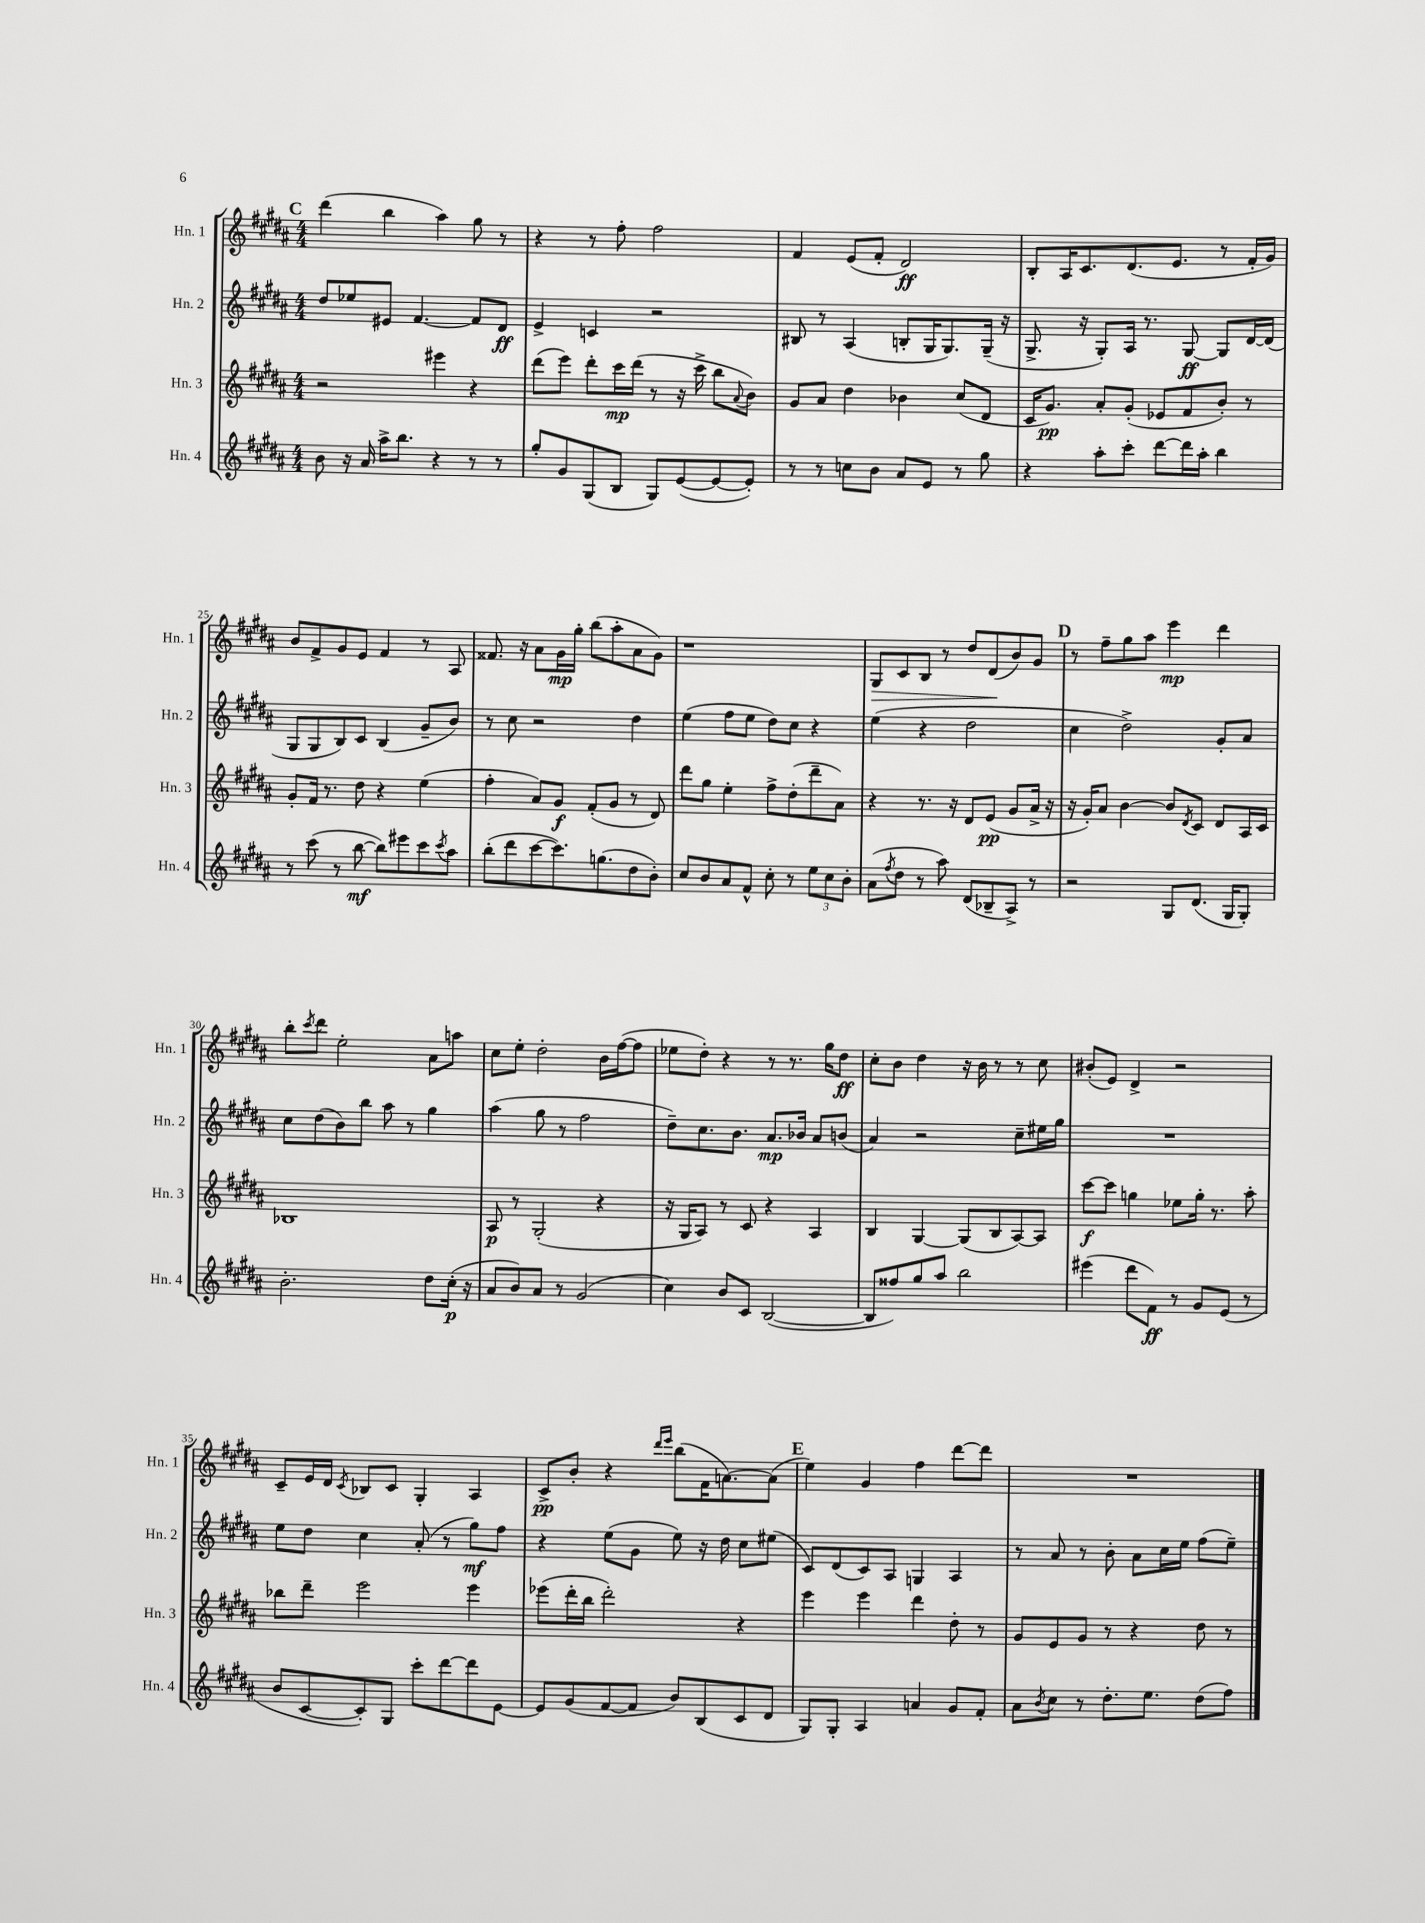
<<
\new StaffGroup <<
\new Staff = "s0" \with { instrumentName = "Hn. 1" shortInstrumentName = "Hn. 1" } {
    \clef treble \key b \major \numericTimeSignature \time 4/4
    \mark \markup { \bold "C" } dis'''4( b''4 ais''4) gis''8 r8 |
    r4 r8 fis''8-. fis''2 |
    fis'4 e'8( fis'8-. dis'2\ff) |
    b8-. ais16 cis'8. dis'8.( e'8. r8 fis'16-. gis'16) |
    b'8 fis'8-> gis'8 e'8 fis'4 r8 ais8 |
    fisis'8. r16 ais'8 gis'16\mp gis''16-. b''8( ais''8-. ais'8 gis'8) |
    r1 |
    gis8\> cis'8 b8 r8 dis''8 dis'8\!( b'8) gis'8 |
    \mark \markup { \bold "D" } r8 fis''8-- gis''8 ais''8 e'''4\mp dis'''4 |
    b''8-. \acciaccatura { cis'''8 } dis'''8 e''2-. ais'8 a''8 |
    cis''8 e''8-. dis''2-. b'16 fis''16~( fis''8 |
    ees''8 dis''8-.) r4 r8 r8. gis''16 dis''8\ff |
    cis''8-. b'8 dis''4 r16 b'16 r8 r8 cis''8 |
    bis'8-.( e'8) dis'4-> r2 |
    cis'8-- e'16 dis'16 \acciaccatura { cis'8 } bes8 cis'8 gis4-. ais4 |
    cis'8->\pp b'8-. r4 \grace { dis'''16 e'''16 } b''8( fis'16 a'8.~) a'8( |
    \mark \markup { \bold "E" } e''4) gis'4 fis''4 dis'''8~ dis'''8 |
    R1 \bar "|." |
}
\new Staff = "s1" \with { instrumentName = "Hn. 2" shortInstrumentName = "Hn. 2" } {
    \clef treble \key b \major \numericTimeSignature \time 4/4
    \mark \markup { \bold "C" } dis''8 ees''8 eis'8 fis'4.~ fis'8 dis'8\ff |
    e'4-> c'4 r2 |
    bis8 r8 ais4( b8-. gis16 gis8.) gis16--( r16 |
    gis8.-> r16 gis8-.) ais16 r8. gis8~\ff gis8 dis'16~ dis'16( |
    gis8 gis8 b8) cis'8 b4( gis'8-- b'8) |
    r8 cis''8 r2 dis''4 |
    e''4( fis''8 e''8 dis''8) cis''8 r4 |
    e''4( r4 dis''2 |
    \mark \markup { \bold "D" } cis''4 dis''2->) gis'8-. ais'8 |
    cis''8 dis''8( b'8) b''8 ais''8 r8 gis''4 |
    ais''4( gis''8 r8 fis''2 |
    dis''8--) cis''8. b'8. ais'8.\mp bes'16 ais'8 b'8( |
    ais'4) r2 cis''8-- eis''16 gis''16 |
    R1 |
    e''8 dis''8 cis''4 ais'8-.( r8 gis''8\mf) fis''8 |
    r4 e''8( gis'8 e''8) r16 dis''16 cis''8 eis''8( |
    \mark \markup { \bold "E" } cis'8) dis'8( cis'8) ais8 g4 ais4 |
    r8 ais'8 r8 b'8-. ais'8 cis''16 e''16 fis''8( e''8--) \bar "|." |
}
\new Staff = "s2" \with { instrumentName = "Hn. 3" shortInstrumentName = "Hn. 3" } {
    \clef treble \key b \major \numericTimeSignature \time 4/4
    \mark \markup { \bold "C" } r2 eis'''4 r4 |
    dis'''8( e'''8) dis'''8-. cis'''16\mp dis'''16( r8 r16 cis'''16-> b''8 \appoggiatura { ais'8 } b'8) |
    gis'8 ais'8 dis''4 bes'4 cis''8( dis'8 |
    cis'16 gis'8.\pp) ais'8-. gis'8-.( ees'8 fis'8 b'8-.) r8 |
    gis'8-. fis'16 r8. dis''8 r4 e''4( |
    fis''4-. ais'8) gis'8\f fis'8-.( gis'8 r8 dis'8) |
    dis'''8 gis''8 e''4-. fis''8-> dis''8-.( dis'''8-- ais'8) |
    r4 r8. r16 dis'8 e'8\pp( gis'8 ais'16-> r16 |
    \mark \markup { \bold "D" } r16 gis'16-.) ais'8 b'4~ b'8 \acciaccatura { dis'8 } cis'8 dis'8 ais16 cis'16 |
    bes1 |
    ais8\p r8 gis2-.( r4 |
    r16 gis16 ais8) r8 cis'8 r4 ais4 |
    b4 gis4~ gis8( b8 ais8~) ais8 |
    cis'''8~\f cis'''8 g''4 ees''8 g''16-. r8. ais''8-. |
    bes''8 dis'''8-- e'''2 e'''4 |
    ees'''8( dis'''16-. b''16 dis'''2-.) r4 |
    \mark \markup { \bold "E" } e'''4 e'''4 dis'''4 dis''8-. r8 |
    gis'8 e'8 gis'8 r8 r4 dis''8 r8 \bar "|." |
}
\new Staff = "s3" \with { instrumentName = "Hn. 4" shortInstrumentName = "Hn. 4" } {
    \clef treble \key b \major \numericTimeSignature \time 4/4
    \mark \markup { \bold "C" } b'8 r16 ais'16 ais''16-> b''8. r4 r8 r8 |
    gis''8-. gis'8 gis8( b8 gis8) e'8~( e'8~ e'8-.) |
    r8 r8 c''8 b'8 ais'8 e'8 r8 gis''8 |
    r4 ais''8-. cis'''8-. dis'''8~ dis'''16 ais''16-. b''4 |
    r8 cis'''8( r8 b''8~\mf b''8) eis'''8 cis'''8 \acciaccatura { cis'''8 } ais''8 |
    b''8-.( dis'''8 cis'''8~ cis'''8.) g''8.( dis''8 b'8-.) |
    cis''8 b'8 ais'8 fis'8-^ cis''8-. r8 \tuplet 3/2 { e''8 cis''8 b'8-. } |
    ais'8( \acciaccatura { fis''8 } dis''8 r8 ais''8) dis'8( bes8-- ais8->) r8 |
    \mark \markup { \bold "D" } r2 gis8 dis'8.( gis16 gis8-.) |
    b'2.-. dis''8 cis''16-.\p( r16 |
    ais'8 b'8) ais'8 r8 gis'2( |
    cis''4) b'8 cis'8 b2~( |
    b8 fisis''8) gis''8 ais''8 b''2 |
    eis'''4( dis'''8 fis'8\ff) r8 gis'8 e'8( r8 |
    b'8 cis'8~ cis'8-.) gis8 cis'''8-. dis'''8~ dis'''8 e'8~ |
    e'8 gis'8( fis'8~ fis'8 b'8) b8( cis'8 dis'8 |
    \mark \markup { \bold "E" } gis8) gis8-. ais4 a'4 gis'8 fis'8-. |
    ais'8 \acciaccatura { b'8 } cis''8 r8 dis''8.-. e''8. dis''8( fis''8) \bar "|." |
}
>>
>>
\layout { \context { \Score currentBarNumber = #21 \override BarNumber.break-visibility = ##(#f #t #t) barNumberVisibility = #(every-nth-bar-number-visible 5) } }
